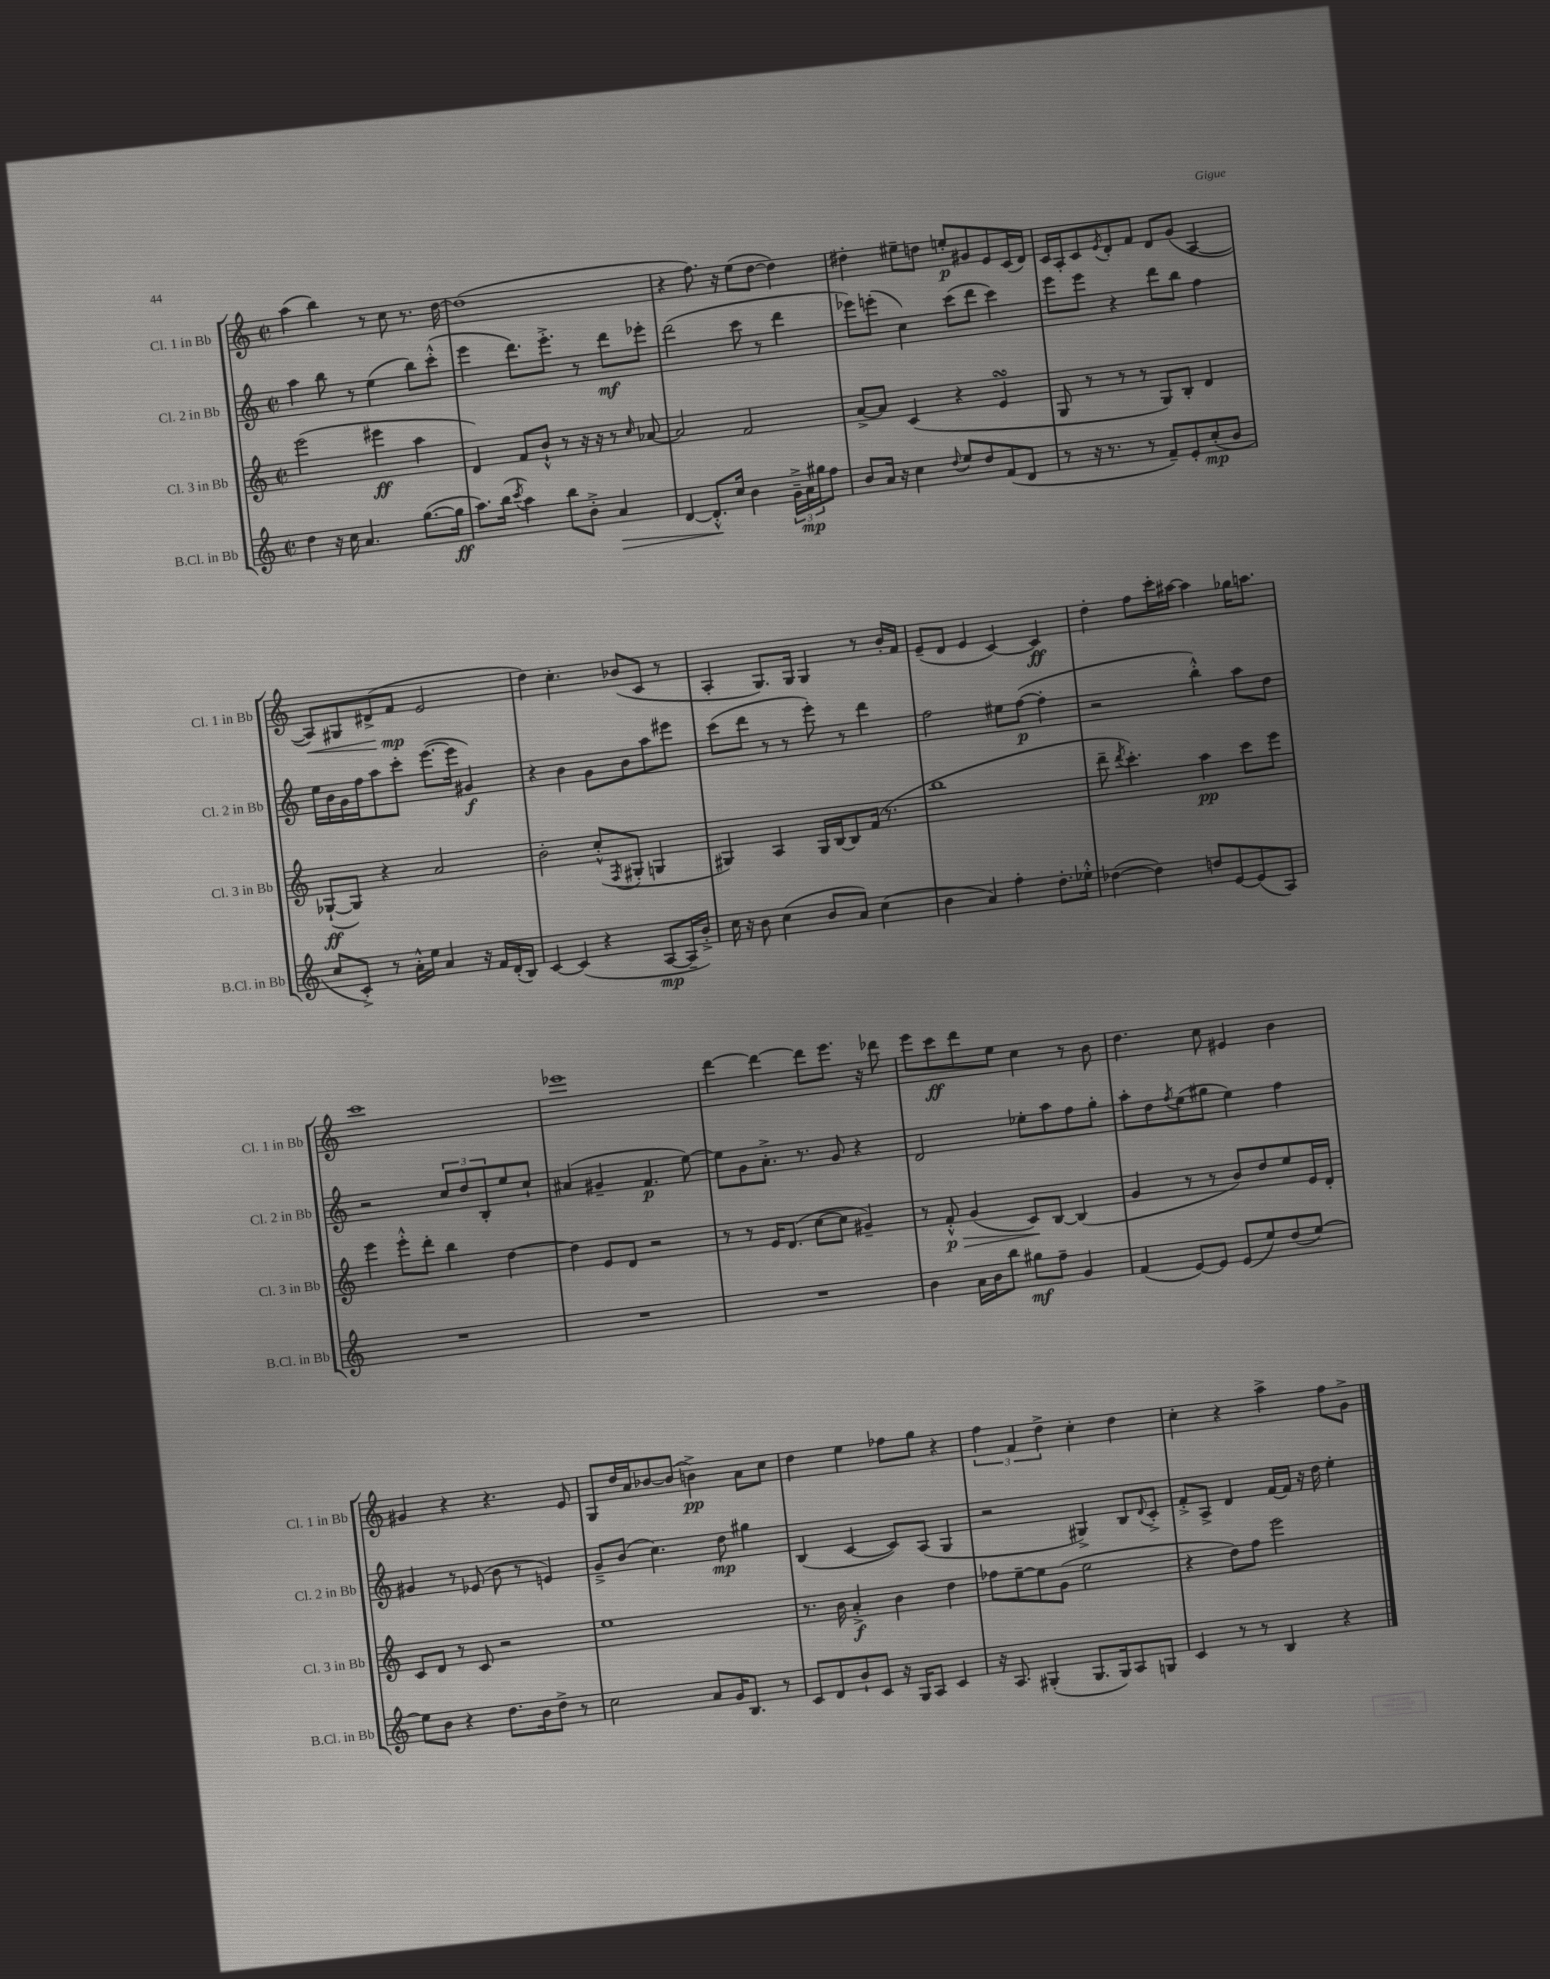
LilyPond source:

<<
\new StaffGroup <<
\new Staff = "s0" \with { instrumentName = "Cl. 1 in Bb" shortInstrumentName = "Cl. 1 in Bb" } {
    \clef treble \key c \major \defaultTimeSignature \time 2/2
    a''4( b''4) r8 c''8 r8. d''16~ |
    d''1( |
    r4 f''8.) r16 e''8( d''8~ d''4) |
    dis''4-. eis''8-- d''8 e''8-.\p gis'8 e'8 c'16( d'16) |
    c'16 a16-. c'8 \acciaccatura { e'8 } d'8-. f'8 d'8 g'8( a4~ |
    a8\<) gis8 dis'8->( f'8\mp\! e'2 |
    d''4) c''4.-. bes'8( c'8 r8 |
    a4-. g8.) g16 g4 r8 b'16-. f'16 |
    e'8--( d'8 e'4 c'4~) c'4\ff |
    d''4-. f''8 c'''16-. ais''16~ ais''4 ges''16 a''8. |
    c'''1 |
    ees'''1 |
    d'''4~ d'''4~ d'''8 e'''8. r16 des'''8 |
    e'''8 c'''8\ff d'''8 e''8 c''4 r8 b'8 |
    d''4. c''8 eis'4 b'4 |
    gis'4 r4 r4. e'8 |
    g8 d''16 a'16 bes'8~ bes'8( b'4->\pp) a'8 c''8 |
    d''4 e''4 fes''8 g''8 r4 |
    \tuplet 3/2 { f''4 f'4 d''4-> } c''4-. d''4 |
    c''4-. r4 a''4-> f''8 g'8-> \bar "|." |
}
\new Staff = "s1" \with { instrumentName = "Cl. 2 in Bb" shortInstrumentName = "Cl. 2 in Bb" } {
    \clef treble \key c \major \defaultTimeSignature \time 2/2
    a''4 b''8 r8 e''4( b''8) c'''8-.-^( |
    e'''4 d'''8.) e'''8.-.-> r8 d'''8\mf ees'''8-. |
    d'''2( c'''8 r8 d'''4 |
    ees'''8) e'''8-.( c''4) c'''8( d'''8 c'''4) |
    e'''8 e'''8 r4 d'''8 b''8 f''4 |
    e''16 b'16 g'16 f''16 a''8 c'''8-. e'''8.~( e'''16 gis'4\f) |
    r4 b'4 g'8 b'8 a''8 eis'''8 |
    c'''8( d'''8 r8 r8 e'''8-.) r8 d'''4 |
    f''2 eis''8 f''8~\p( f''4-. |
    r2 b''4-.-^) a''8 d''8 |
    r2 \tuplet 3/2 { c''8 d''8 b8-. } e''8 c''8-! |
    ais'4( gis'4-- f'4.\p e''8~) |
    e''8 g'8 a'8.-.-> r8. g'8 r4 |
    d'2 ees''8-. a''8 f''8 g''8-. |
    a''8-. d''8 \acciaccatura { f''8 } e''8( gis''8 e''4) f''4 |
    gis'4 r8 ees'8( b'8 r8 e'4) |
    g'8---> b'8( c''4.) d''8\mp gis''4 |
    b4( c'4~ c'8) a8( g4 |
    r2 gis4->) b8 \appoggiatura { d'8 } c'8-.-> |
    f'8-.-> a8-> d'4 f'16~ f'16 r16 d''16 e''4-. \bar "|." |
}
\new Staff = "s2" \with { instrumentName = "Cl. 3 in Bb" shortInstrumentName = "Cl. 3 in Bb" } {
    \clef treble \key c \major \defaultTimeSignature \time 2/2
    e'''2( eis'''4\ff a''4 |
    d'4) f'8 b'8-!-^ r8 r16 r16 r8 \grace { c''16 } aes'8~ |
    aes'2 f'2 |
    a'8~-> a'8 c'4( r4 e'4\turn |
    g8 r8 r8 r8 g8) b8-. d'4 |
    ges8~-!\ff( ges8) r4 a'2 |
    b'2-. c''8-.-^( \acciaccatura { f8 } gis8-. g4 |
    gis4) a4 gis16 b16~ b8 f'16( r8. |
    b''1 |
    d'''8-- \acciaccatura { d'''8 } c'''4.-.) a''4\pp c'''8 e'''8 |
    e'''4 e'''8-.-^ d'''8-. b''4 d''4~ |
    d''4 e'8 d'8 r2 |
    r8 r8 e'16 d'8.( c''8~ c''8 gis'4--) |
    r8 f'8-.-^\p\> g'4( c'8\!) b8~ b4( |
    g'4 r8 r8 b'8) d''8 e''8 e'16 d'16-. |
    c'8 d'8 r8 c'8 r2 |
    e''1 |
    r8. b'16 a'4-.->\f b'4 d''4 |
    fes''8 e''8~-- e''8 g'8( e''2 |
    r4 d''8) f''8 e'''2 \bar "|." |
}
\new Staff = "s3" \with { instrumentName = "B.Cl. in Bb" shortInstrumentName = "B.Cl. in Bb" } {
    \clef treble \key c \major \defaultTimeSignature \time 2/2
    d''4 r16 c''16 a'4. g''8.~( g''16\ff |
    a''8.) b''16( \acciaccatura { c'''8 } a''4) b''8 b'8-.-> a'4\> |
    d'4~ d'8.-.-^\! c''16 b'4 \tuplet 3/2 { g'16---> a'16\mp gis''16 } f''8 |
    b'8 a'16 r16 c''4 \appoggiatura { d''8 } e''8 d''8 f'8( d'8 |
    r8 r16 r8. r8 f'8--) e'8-. c''8-.\mp( b'8 |
    c''8 c'8-.->) r8 a'16-.-^ e''16 a'4 r16 f'16 d'16-.( b16) |
    c'4~ c'4( r4 a8~\mp a16-- b'16-.->) |
    c''16 r16 b'8 c''4( b'8 a'8) c''4( |
    b'4 a'4) f''4-. d''8.-. ees''16-.-^ |
    des''4~( des''4) d''8 e'8~ e'8( a8) |
    R1 |
    R1 |
    R1 |
    b'4 a'16 b'16 b''8 gis''8\mf f''8-- g'4 |
    f'4( e'8~) e'8 e'8( e''8) d''8( e''8~) |
    e''8 b'8 r4 d''8. b'16 d''8-> r8 |
    c''2 a'8 g'16 b8. r8 |
    c'8 d'8 b'8-! c'8 r16 g16 a8 c'4 |
    r16 a8. gis4-.( gis8. gis16) a8 g8 |
    c'4 r8 r8 b4 r4 \bar "|." |
}
>>
>>
\layout { \context { \Score \remove "Bar_number_engraver" } }
